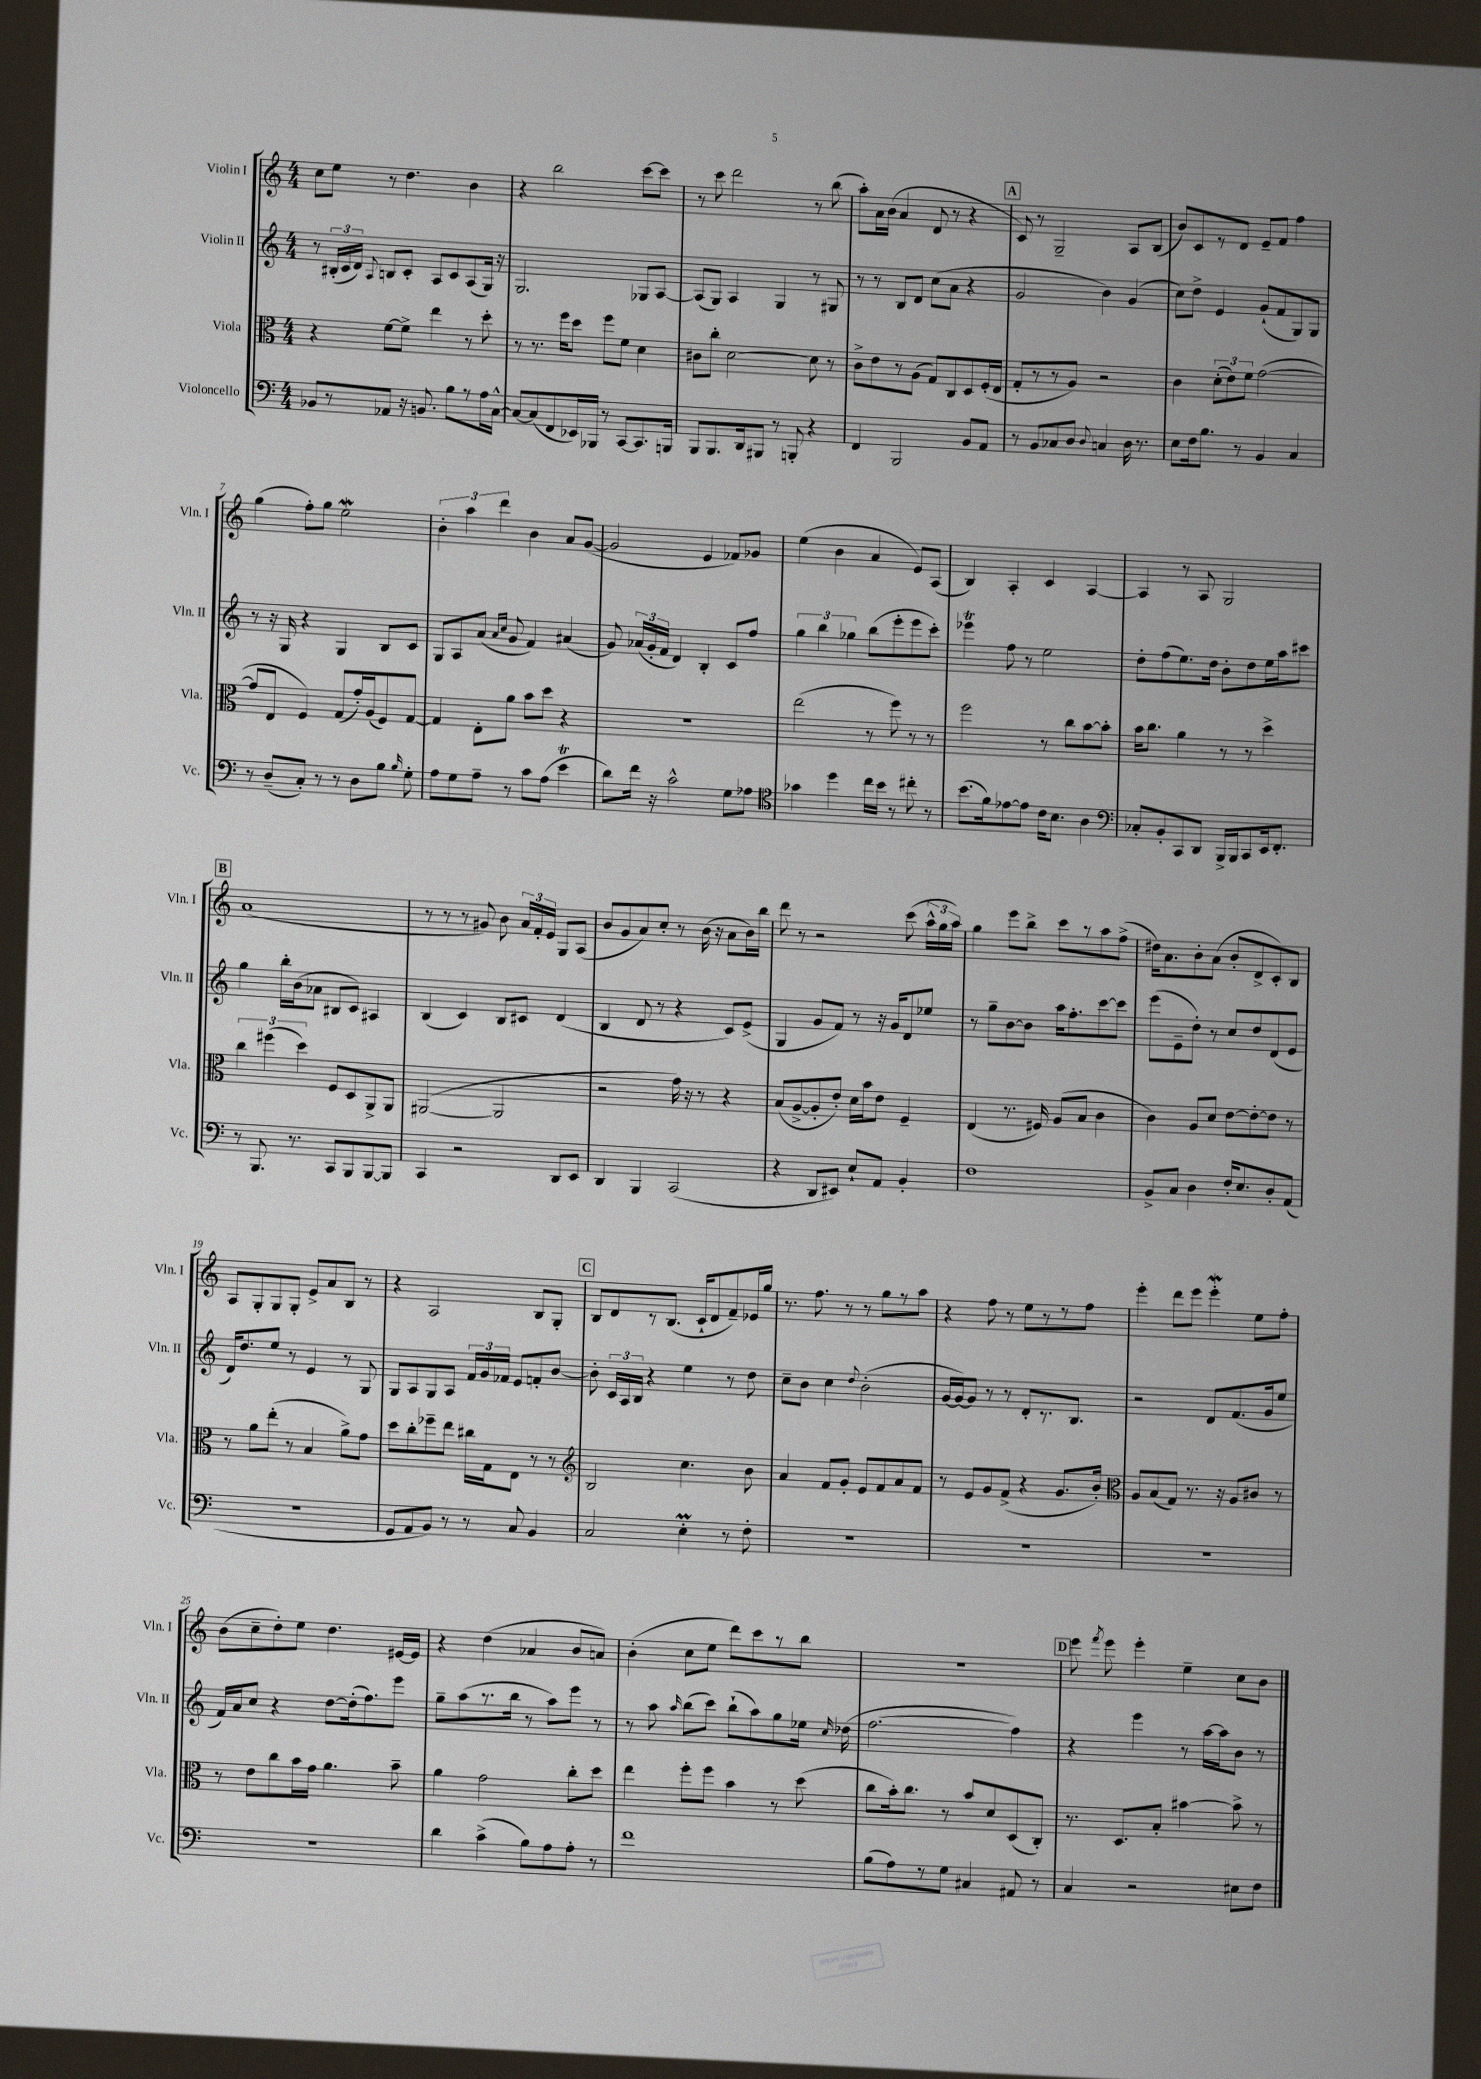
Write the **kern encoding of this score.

**kern	**kern	**kern	**kern
*staff4	*staff3	*staff2	*staff1
*clefF4	*clefC3	*clefG2	*clefG2
*k[]	*k[]	*k[]	*k[]
*M4/4	*M4/4	*M4/4	*M4/4
8BB-/L	4r	8r	8cc\L
8r	.	(24B#'/LL	8ee\J
.	.	24c/	.
.	.	24d/JJ)	.
.	.	8qqA/	.
8AA-/J	[8f\L	8B/L	8r
16r	8f^\]J	8c'/J	4.dd\
8.BB/	.	.	.
.	4ee\	8A/L	.
8B\L	.	8c/	.
8r	8r	(8A/	4b\
16A\L	8dd'\	16G/Jk)	.
[16C^^\JJ	.	16r	.
=	=	=	=
8C/_L	8r	2.G/	4r
(8C/]	8.r	.	.
8FF/	.	.	2bb\
.	16ff\LK	.	.
16EE-/L)	8dd\J	.	.
16BBB-/JJ	.	.	.
8r	8ff\L	.	.
[8CC/L	8f\J	.	.
8.CC/]	4d\	8G-/L	[8ccc\L
.	.	[8A/J	8ccc\]J
16BBB/Jk	.	.	.
=	=	=	=
8BBB/L	8c#\L	(8A/]L	8r
8.BBB/	8cc'\J	8G/J)	8ccc\
.	[2d\	4A/	2ddd\
16DD/k	.	.	.
8BBB#/J	.	.	.
8r	.	4G/	.
8BBB'/	.	.	.
4r	8d\]	8r	8r
.	8r	8G#/	(8bb\
=	=	=	=
4FF/	8c^\L	8r	8aa'\L)
.	8e\	8r	16a\L
.	.	.	(16b\JJ
2BBB/	8r	8B/L	4a/
.	(8A\J	8d/J	.
.	8G/L)	(8cc\L	8d/
.	8C/	8a\J	8r
8BB/L	8D/	4r	4r
8AA/J	(16F'/L	.	.
.	16E/JJ	.	.
=	=	=	=
8r	8G'/L	2g/	8c/)
8BB/L	8r	.	8r
8C-/	8r	.	2G~/
8D/J	8A/J)	.	.
8qqD/	.	.	.
4C/	2r	4b\)	.
16D\	.	(4g/	8A/L
8.r	.	.	.
.	.	.	(8B/J
=	=	=	=
8E\L	4c\	8cc\L)	8b/L)
16F\k	.	8dd^\J	8c/
8.B\J	.	.	.
.	(12d'\L	4e/	8r
.	12e\)	.	.
8r	.	.	8d/J
.	12f\J	.	.
4BB/	([2g\	(8g`/L	8e~/L
.	.	8f/	8f/J
4C/	.	8G/)	4ff\
.	.	8G/J	.
=	=	=	=
8r	8g/]L	8r	(4gg\
(8D~/L	8E/J	16r	.
.	.	16G/	.
8C'/J)	4F/)	4r	8ff'\L)
8r	.	.	8gg\J
8r	(8G/L	4G/	2ee\
8D\L	16g'/L)	.	.
.	(16A/J	.	.
8B\J	8F/)	8B/L	.
16qqB/	.	.	.
8G'\	[8G/J	8c/J	.
=	=	=	=
8A\L	4G/]	8G/L	6b'\
8G\	.	8A/	.
.	.	.	6aa\
8A~\J	8E'\L	(8a/J	.
.	.	.	6ddd\
.	.	16qqa/LL	.
.	.	16qqcc/JJ	.
8r	8a\J	8g/	.
8c\L	8b\L	4f/)	4b\
(8A\J	8dd\J	.	.
4e\	4r	(4a#/	8a/L
.	.	.	([8g/J
=	=	=	=
8d\L)	1r	8g/)	2g/]
16f\Jk	.	(24a-/LL	.
.	.	24g'/	.
16r	.	.	.
.	.	24f/JJ	.
2c^^\	.	4d/)	.
.	.	4B'/	4e/
8G\L	.	8c/L	8f-/L)
8A-\J	.	8ff/J	8g-/J
=	=	=	=
*clefC4	*	*	*
4g-\	(2ee\	6gg\	(4ee\
.	.	6bb\	.
4dd\	.	.	4b\
.	.	6gg-\	.
16cc\LL	8r	(8bb\L	4a/
16b\JJ	.	.	.
8r	8ff\)	8eee'\	.
8cc#'\	8r	8eee\	8e/L)
8r	8r	8ccc'\J)	(8A/J
=	=	=	=
(8.b\L	2ff\	4eee-\	4B/)
16f\k)	.	.	.
[8e-\	.	8ff\	4A'/
8e-\]J	.	8r	.
16c\LK	8r	2ee\	4c/
8.B\J	.	.	.
.	8cc\L	.	.
4A\	[8b\	.	[4A/
.	8b'\]J	.	.
=	=	=	=
*clefF4	*	*	*
8C-'/L	16b\LK	8dd'\L	4A/]
.	8.cc\J	.	.
8BB'/	.	(8ff\	.
8CC/	4a\	8.ee\)	8r
8DD/J	.	.	8A/
.	.	16dd\Jk	.
16BBB^/LL	8r	8b'\L	2G/
16BBB/J	.	.	.
8CC/	8r	8dd\	.
16EE/k	4dd^\	16ee\L	.
8.FF'/J	.	16aa\J	.
.	.	8ccc#\J	.
=	=	=	=
8r	6cc\	4gg\	(1a
8.BBB/	.	.	.
.	(6ff#\	.	.
.	.	16bb'\LL	.
8.r	.	(16b\J	.
.	6dd\)	.	.
.	.	8a-\J	.
8CC/L	8F/L	8B#/L	.
8BBB/	8D/	8c/J)	.
[8BBB/	8AA^/	4A#/	.
8BBB/]J	8AA/J	.	.
=	=	=	=
4CC/	([2AA#/	(4B/	8r
.	.	.	8r
2r	.	4c/)	8r
.	.	.	8g#/)
.	2AA#/]	8B/L	8b\
.	.	8c#/J	24a/LL
.	.	.	24f'/
.	.	.	24e/JJ
8DD/L	.	(4d/	8G/L
8EE/J	.	.	(8A/J
=	=	=	=
4DD/	2r	4B/	8b/L
.	.	.	8g/
4BBB/	.	8d/	8a/)
.	.	8r	8cc'/J
(2CC/	16g\)	4r	8r
.	16r	.	.
.	8r	.	(16b\
.	.	.	16r
.	4r	8c/L)	8a\L
.	.	(8e^/J	16b\L)
.	.	.	16bb\JJ
=	=	=	=
4r	(8B/L	4G/	8ddd\
.	[8A^/	.	8r
8DD/L	8A'/]	8g/L	2r
8EE#/J)	8e'/J)	8f/J)	.
8E`/L	16d\LL	8r	.
.	16b\J	.	.
8AA/J	8e\J	16r	.
.	.	16g/LK	.
4BB'/	4F~/	8d/	(8ccc\
.	.	8ee-/J	24aa^^\LL
.	.	.	24gg\
.	.	.	24aa\JJ)
=	=	=	=
1F	(4E/	8r	4gg\
.	.	8gg~\L	.
.	8.r	[8b\	8eee\L
.	.	8b\]J	8bb^\J
.	16F#/)	.	.
.	(8A/L	16aa\LK	8ccc\L
.	.	8.ff'\	.
.	8B/J	.	8r
.	4c\	[8ccc\	8aa\
.	.	8ccc\]J	(8ff^\J
=	=	=	=
8BB^/L	4c\)	(8eee\L	16dd#\LK)
.	.	.	8.a\
8C/J	.	8e~\	.
4D\	8A/L	8dd'\J)	8b'\
.	8d/J	8r	(8a\J
16F'/LK	[8e\L	8cc/L	8b'/L
8.E/	.	.	.
.	8e'\_	8dd/	8d^/
8D'/	8e\]J	(8d/	8c'/)
(8AA/J	8r	8e/J	8B/J
=	=	=	=
1r	8r	16d/LK)	8A/L
.	.	8.dd/	.
.	8a\L	.	8G'/
.	(8ee'\J	8ee/J	8G/
.	8r	8r	8G'/J
.	4B/	4e/	8e^/L
.	.	.	8a/
.	8a^\L)	8r	8B/J
.	8g\J	8G/	8r
=	=	=	=
8GG/L	8dd\L	8G/L	4r
8AA/	8cc'\	8A/	.
8BB/J)	8ff-~\	8G/	2A/
8r	8ee\J	8A/J	.
8r	16cc#\LL	24f/LL	.
.	.	24g/	.
.	16G\J	.	.
.	.	24f-/JJ	.
8C/	8E\J	8e/L	.
4BB/	8r	8f'/	8B/L
.	8r	[8b/J	8G'/J
=	=	=	=
*	*clefG2	*	*
2C/	2B/	8b'\]	8B/L
.	.	24c/LL	8d/
.	.	24A/	.
.	.	24B/JJ	.
.	.	4r	8r
.	.	.	(8.B/J
4E'\	4.cc\	4ee\	.
.	.	.	16c`/LK
.	.	.	8d/
8r	.	8r	8f~/)
8F'\	8b\	8dd\	16e-/L
.	.	.	16gg/JJ
=	=	=	=
1r	4a/	8cc~\L	8.r
.	.	8b\J	.
.	.	.	8.ff\
.	8f/L	4cc\	.
.	8g'/J	.	8r
.	.	8qqdd/	.
.	8e/L	(2b'\	8r
.	8f/	.	8gg\L
.	8a/	.	8r
.	8f/J	.	8aa\J
=	=	=	=
1r	8r	[16g/LL	4r
.	.	16g/_J)	.
.	8e/L	8g/]J	.
.	8g/	8r	8ff\
.	(8f^/J	8r	8r
.	4r	8d'/L	8ee\L
.	.	8.r	8r
.	8.g/L	.	8r
.	.	8.B/J	.
.	.	.	8ff\J
.	16b'/Jk)	.	.
=	=	=	=
*	*clefC3	*	*
1r	8A/L	2r	4eee'\
.	(8B/	.	.
.	8G/J)	.	8ddd\L
.	8.r	.	8eee\J
.	.	8d/L	4eee'\
.	16r	.	.
.	8A/L	(8.f/	.
.	8c#/J	.	8ee\L
.	.	16g/k	.
.	8r	8ee/J	8ff'\J
=	=	=	=
1r	8r	16f/LL)	(8b\L
.	.	16a/J	.
.	8e\L	8cc/J	8cc~\
.	8cc\	4r	8dd'\)
.	16b\L	.	8ee\J
.	16g\JJ	.	.
.	4.a\	[8dd\L	4.dd\
.	.	(16dd'\]k	.
.	.	8.ff\)	.
.	8b~\	8eee\J	[16e#/LL
.	.	.	16e#/]JJ
=	=	=	=
4d\	4a\	8gg~\L	4r
.	.	(8aa\	.
(4c^\	2g\	8.r	(4dd\
.	.	16bb\Jk	.
8B\L)	.	8r	4a-/
8A\	.	8aa\L)	.
8A'\J	8cc'\L	8eee\J	8b/L
8r	8dd\J	8r	8a/J)
=	=	=	=
1f	4ee\	8r	(4b'\
.	.	8aa\	.
.	.	16qqaa/	.
.	8ff'\L	(8bb\L	8cc\L
.	8ff\J	8ccc\J)	8ee\J
.	4b\	(8bb`\L	8ddd\L)
.	.	8aa\)	8ccc\
.	8r	8gg\	8r
.	(8dd\	16ee-\Jk	8bb\J
.	.	16qqcc/	.
.	.	(16dd-\	.
=	=	=	=
(8B\L	8cc\L	[2.ff\	1r
8A\)	16b'\k)	.	.
.	8.cc\J	.	.
8r	.	.	.
8G\J	8r	.	.
4C#/	8b/L	.	.
.	8d/	.	.
8AA#/	(8D/	4ff\])	.
8r	8C'/J)	.	.
=	=	=	=
4C/	8.r	4r	8eee\
.	.	.	8qfff/
.	.	.	8eee\
.	8.D/L	.	.
2r	.	4eee\	4eee'\
.	8B'/J	.	.
.	[4b#\	8r	4ee~\
.	.	[16aa\LL	.
.	.	16aa\]J	.
8E#\L	8b#^\]	8b\J	8cc\L
8F\J	8r	8r	8b\J
==	==	==	==
*-	*-	*-	*-
